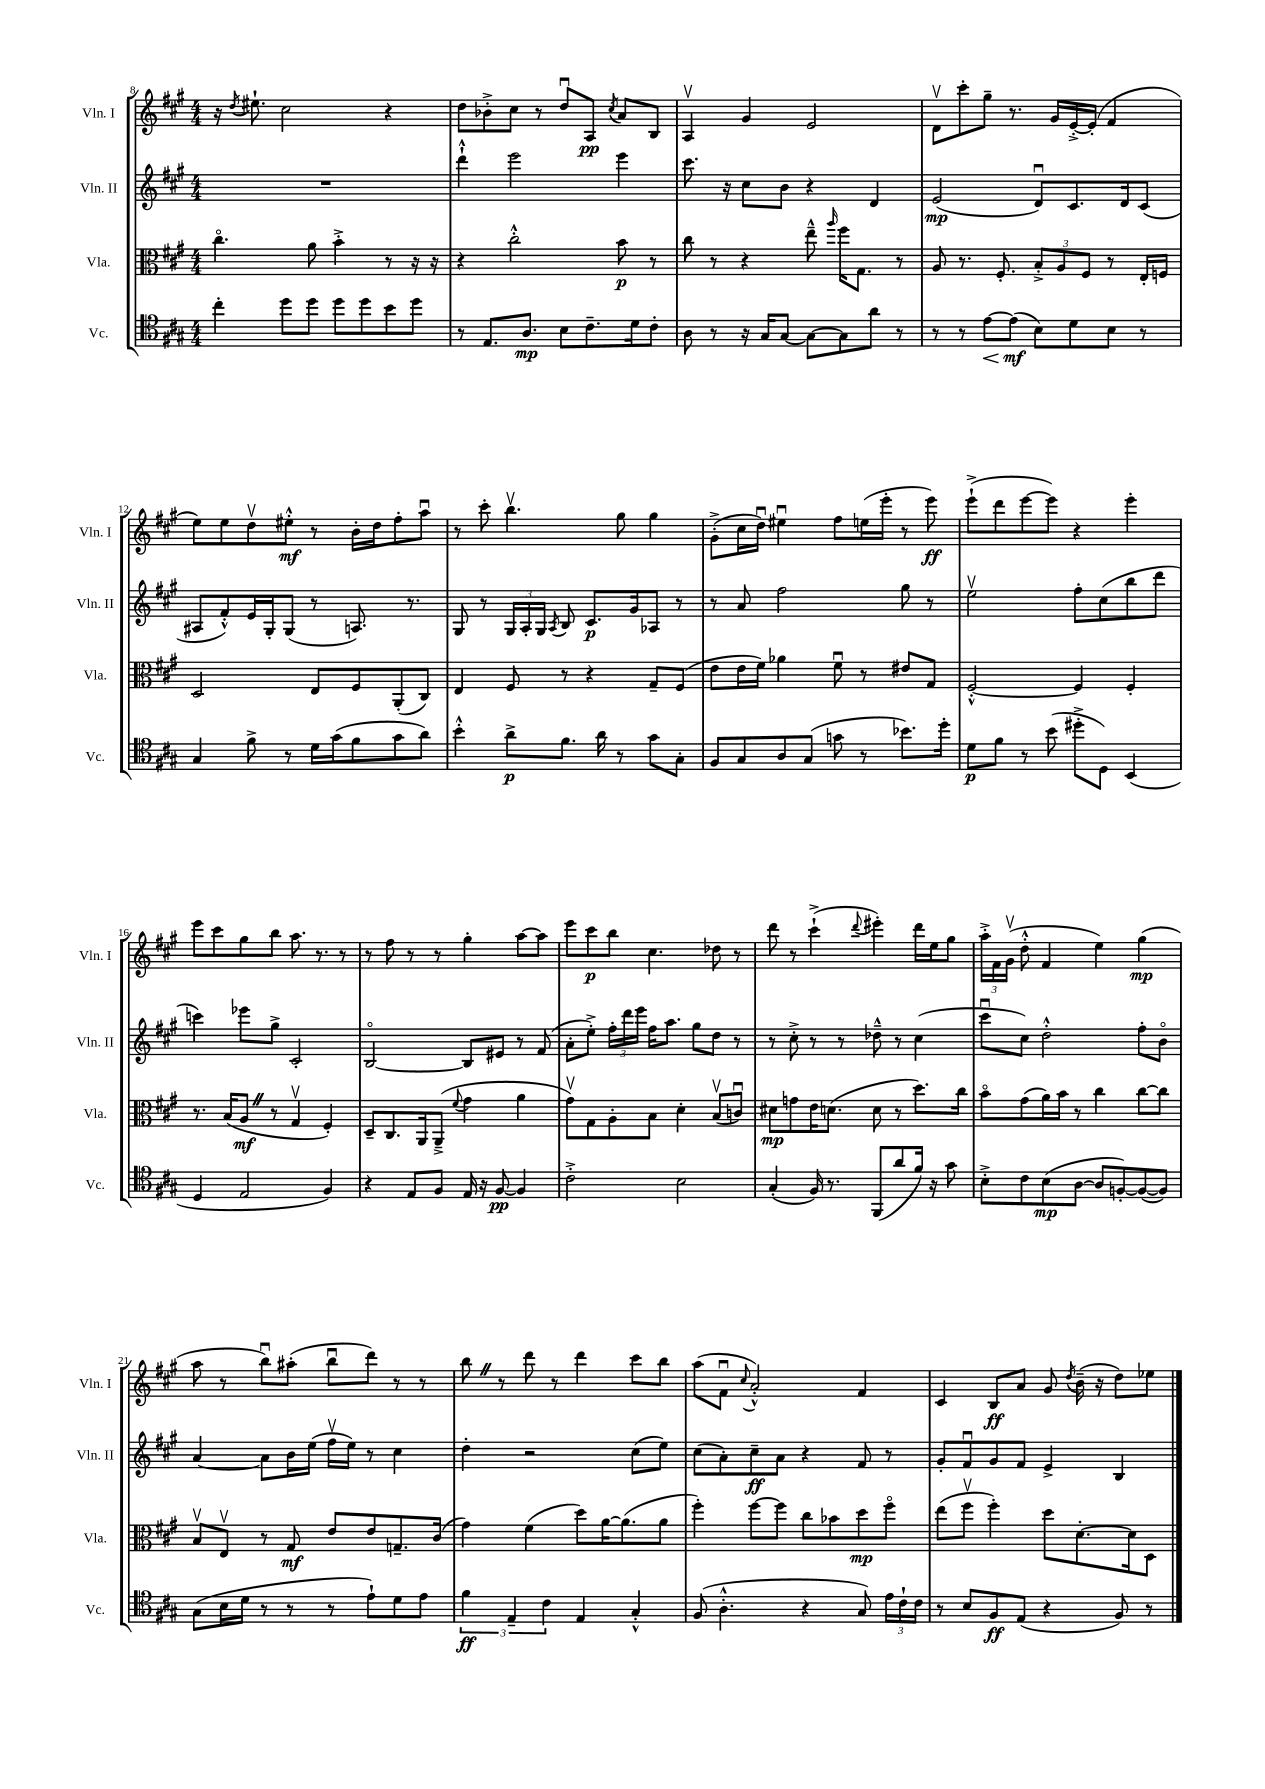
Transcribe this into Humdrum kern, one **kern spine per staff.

**kern	**kern	**kern	**kern
*staff4	*staff3	*staff2	*staff1
*clefC4	*clefC3	*clefG2	*clefG2
*k[f#c#g#]	*k[f#c#g#]	*k[f#c#g#]	*k[f#c#g#]
*M4/4	*M4/4	*M4/4	*M4/4
4cc#'\	4.cc#o\	1r	16r
.	.	.	8qdd/
.	.	.	8.ee#`\
8dd\L	.	.	2cc#\
8dd\J	8a\	.	.
8dd\L	4b'^\	.	.
8dd\	.	.	.
8b\	8r	.	4r
8dd\J	16r	.	.
.	16r	.	.
=	=	=	=
8r	4r	4ddd`^^\	8dd\L
8.E/L	.	.	8b-'^\
.	2cc#'^^\	2eee\	8cc#\J
8.A/J	.	.	.
.	.	.	8r
8B\L	.	.	8ddu/L
8.c#~\	.	.	8A/J
.	.	.	8qcc#/
.	8b\	4eee\	8a/L
16d\k	.	.	.
8c#'\J	8r	.	8B/J
=	=	=	=
8A\	8cc#\	8.ccc#\	4Av/
8r	8r	.	.
.	.	16r	.
16r	4r	8cc#\L	4g#/
16G#/LK	.	.	.
[8G#/J	.	8b\J	.
8G#\_L	8ee~^^\	4r	2e/
.	16qqaa/	.	.
8G#\]	16ff#\LK	.	.
.	8.G#\J	.	.
8a\J	.	4d/	.
8r	8r	.	.
=	=	=	=
8r	8A/	(2e/	8dv\L
8r	8.r	.	8ccc#'\
[8e\L	.	.	8gg#~\J
.	8.F#'/	.	.
(8e\]J	.	.	8.r
8B\L)	12B'^/L	8du/L)	.
.	.	.	16g#/LL
.	12A/	.	.
8d\	.	8.c#/	[16e'^/
.	12F#/J	.	.
.	.	.	(16e'/]JJ
8B\J	8r	.	4f#/
.	.	16d/k	.
8r	16E'/LL	(8c#/J	.
.	16F/JJ	.	.
=	=	=	=
4G#/	2D/	8A#/L	8ee\L)
.	.	8f#'^^/)	8ee\
8f#^\	.	16e/L	8ddv\
.	.	16G#'/J	.
8r	.	(8G#/J	8ee#'^^\J
16d\LL	8E/L	8r	8r
(16g#\J	.	.	.
8f#\	8F#/	8.A/)	16b'\LL
.	.	.	16dd\J
8g#\	(8AA'/	.	8ff#'\
.	.	8.r	.
8a\J)	8C#/J)	.	8aau\J
=	=	=	=
4b'^^\	4E/	8G#/	8r
.	.	8r	8ccc#'\
8a^\L	8F#/	24G#/LL	4.bbv\
.	.	24A'/	.
.	.	24G#/JJ	.
.	.	8qA/	.
8.f#\J	8r	8B/	.
.	4r	8.c#/L	.
16a\	.	.	.
8r	.	.	8gg#\
.	.	16g#/k	.
8g#\L	8G#~/L	8A-/J	4gg#\
8G#'\J	(8F#/J	8r	.
=	=	=	=
8F#/L	8e\L	8r	(8g#'^\L
8G#/	16e\L	8a/	16cc#\L
.	16f#\JJ)	.	16ddu\JJ)
8A/	4a-\	2ff#\	4ee#u\
(8G#/J	.	.	.
8g\	8f#u\	.	8ff#\L
8r	8r	.	(16ee\L
.	.	.	16eee'\JJ
8.b-\L)	8e#/L	8gg#\	8r
.	8G#/J	8r	8eee\)
16dd'\Jk	.	.	.
=	=	=	=
8d\L	[2F#'^^/	2eev\	(8eee`^\L
8f#\J	.	.	8ddd\
8r	.	.	[8eee\
(8b\	.	.	8eee\]J)
8dd#'^\L	4F#/]	8ff#'\L	4r
8D\J)	.	(8cc#\	.
(4BB/	4F#'/	8bb\	4eee'\
.	.	8ddd\J	.
=	=	=	=
4D/	8.r	4ccc\)	8eee\L
.	.	.	8ccc#\
.	(16B/LK	.	.
2E/	8A/J	8eee-\L	8gg#\
.	8r	8gg#^\J	8bb\J
.	4G#v/	2c#'/	8.aa\
.	.	.	8.r
4F#/)	4F#'/)	.	.
.	.	.	8r
=	=	=	=
4r	8D~/L	[2Bo/	8r
.	8.C#/	.	8ff#\
8E/L	.	.	8r
.	16AA/k	.	.
8F#/J	(8AA~^/J	.	8r
.	8qqf#/	.	.
16E/	4g#\	8B/]L	4gg#'\
16r	.	.	.
[8F#/	.	8e#/J	.
4F#/]	4a\	8r	[8aa\L
.	.	(8f#/	8aa\]J
=	=	=	=
2c#'^\	8g#v\L)	8a'\L	8eee\L
.	8G#\	8ee'^\J)	8ccc#\
.	8A'\	24ff#'\LL	8bb\J
.	.	24ddd\	.
.	.	24eee\JJ	.
.	8B\J	16ff#\LK	4.cc#\
.	.	8.aa\J	.
2B\	4d'\	.	.
.	.	8gg#\L	.
.	(8Bv/L	8dd\J	8dd-\
.	8cu/J)	8r	8r
=	=	=	=
(4G#'/	8d#\L	8r	8ddd\
.	8g\	8cc#'^\	8r
16F#/)	16e\K	8r	(4ccc#`^\
8.r	(8.d\J	.	.
.	.	8r	.
.	.	.	8qqddd/
(8FF#/L	8d\	8dd-~^^\	4eee#'\)
8a/	8r	8r	.
16f#/Jk)	8.dd\L)	(4cc#\	16ddd\LL
16r	.	.	16ee\J
8g#\	.	.	8gg#\J
.	16cc#\Jk	.	.
=	=	=	=
8B'^\L	8bo\L	8ccc#u\L	24aa'^\LL
.	.	.	24f#\
.	.	.	(24g#v\JJ
8c#\	(8g#\	8cc#\J)	8dd'^^\
(8B\	16a\L)	2dd'^^\	4f#/
.	16b\JJ	.	.
[8A\J	8r	.	.
8A/]L	4cc#\	.	4ee\)
[8F'/)	.	.	.
(8F/_	[8cc#\L	8ff#'\L	(4gg#\
8F/]J)	8cc#\]J	8bo\J	.
=	=	=	=
(8G#\L	8Bv/L	[4a/	8aa\
16B\L	8Ev/J	.	8r
16d\JJ	.	.	.
8r	8r	8a\]L	8bbu\L)
8r	8G#/	16b\L	(8aa#'\J
.	.	(16ee\JJ	.
8r	8e/L	16ff#v\LL	8bbu\L
.	.	16ee\JJ)	.
8e`\L)	8e/	8r	8ddd\J)
8d\	8.G~/	4cc#\	8r
8e\J	.	.	8r
.	(16c#/Jk	.	.
=	=	=	=
6f#\	4g#\)	4dd'\	8bb\
.	.	.	8r
6E~/	.	.	.
.	(4f#\	2r	8ddd\
6c#\	.	.	.
.	.	.	8r
4E/	8dd\L)	.	4ddd\
.	[16a\K	.	.
.	(8.a\]	.	.
4G#'^^/	.	(8cc#\L	8ccc#\L
.	8a\J	8ee\J)	8bb\J
=	=	=	=
(8F#/	4ff#'\)	(8cc#\L	(8aa\L
4.A'^^\	.	8a'\)	8f#u\J
.	.	.	8qqcc#/
.	[8ff#\L	8cc#~\	2a'^^/)
.	8ff#\]J	8a\J	.
4r	8cc#\L	4r	.
.	8b-\	.	.
8G#/)	8dd\	8f#/	4f#/
24e\LL	8ff#o\J	8r	.
24c#`\	.	.	.
24c#\JJ	.	.	.
=	=	=	=
8r	(8ee\L	8g#'/L	4c#/
8B/L	8ff#v\J	8f#u/	.
8F#/	4ff#'\)	8g#/	8B/L
(8E/J	.	8f#/J	8a/J
4r	8dd\L	4e^/	8g#/
.	.	.	8qdd/
.	[8.d'\	.	(16b~\
.	.	.	16r
8F#/)	.	4B/	8dd\L)
.	16d\]k	.	.
8r	8D\J	.	8ee-\J
==	==	==	==
*-	*-	*-	*-
